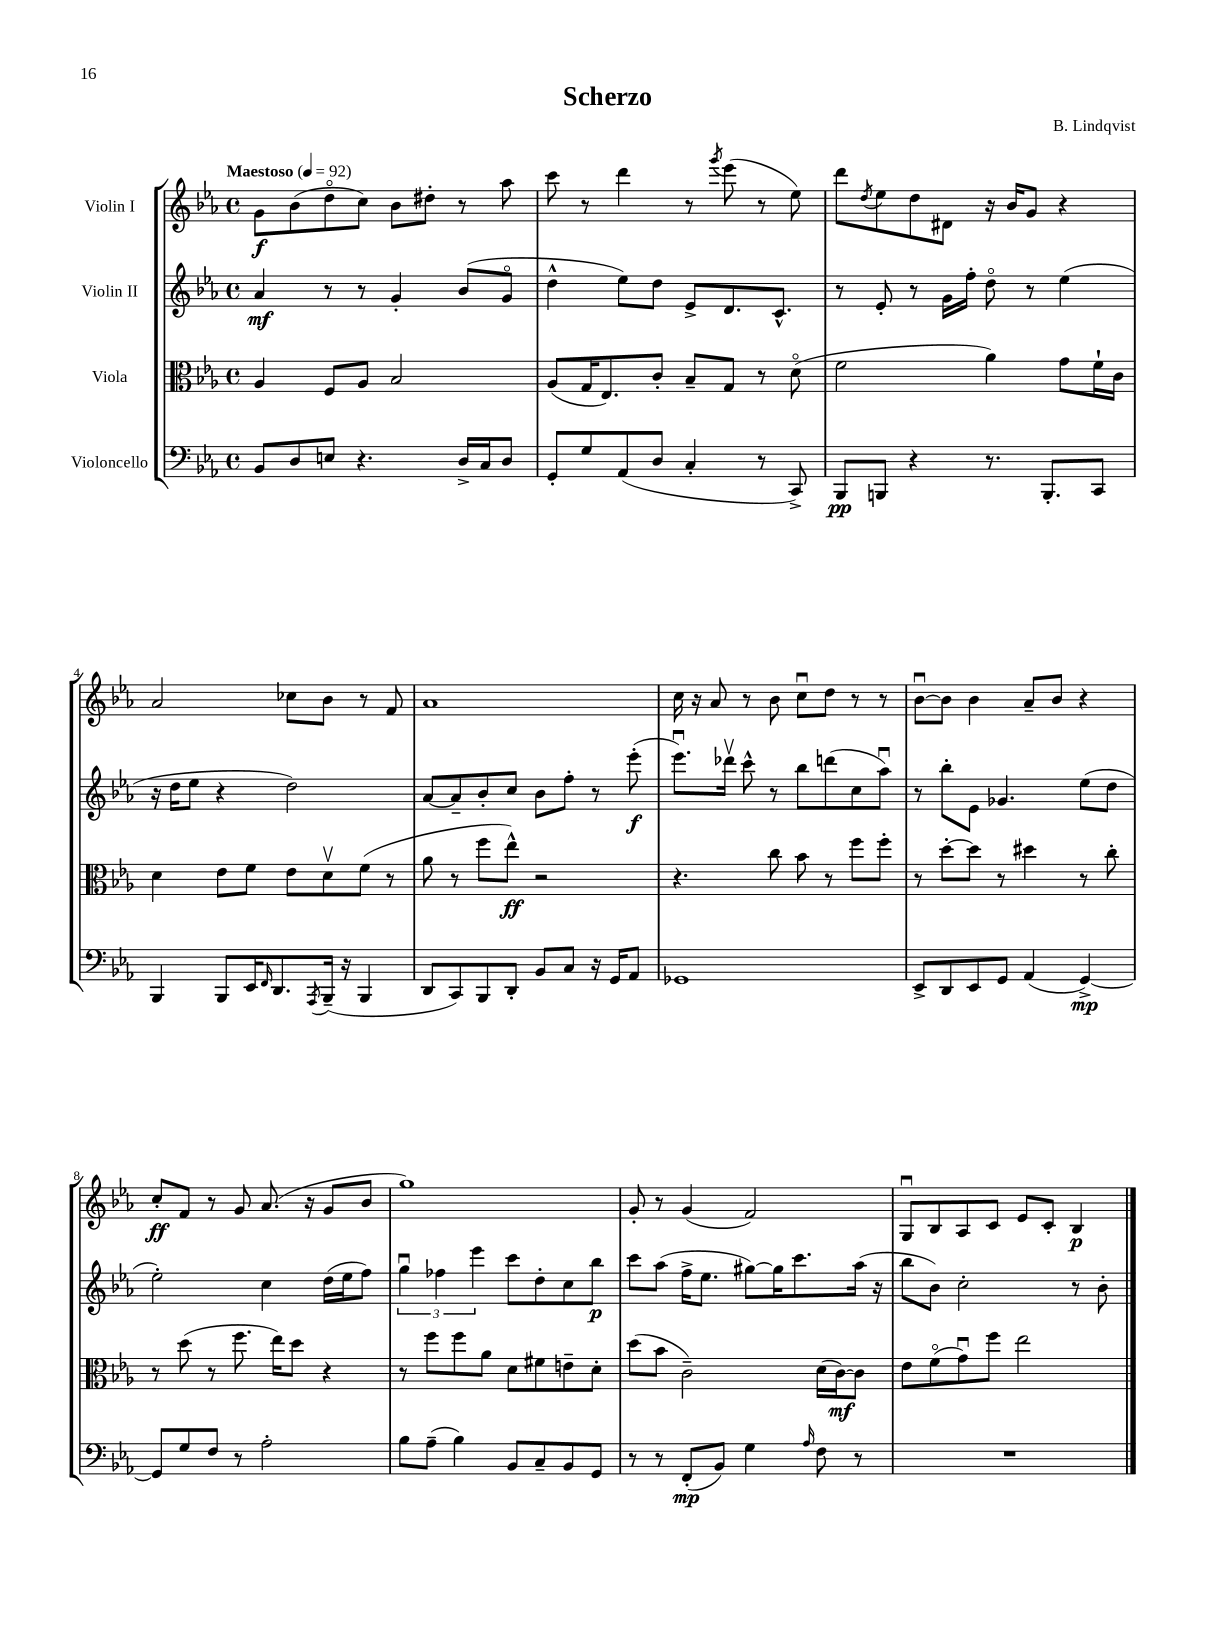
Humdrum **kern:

**kern	**kern	**kern	**kern
*staff4	*staff3	*staff2	*staff1
*clefF4	*clefC3	*clefG2	*clefG2
*k[b-e-a-]	*k[b-e-a-]	*k[b-e-a-]	*k[b-e-a-]
*M4/4	*M4/4	*M4/4	*M4/4
*met(c)	*met(c)	*met(c)	*met(c)
*MM92	*MM92	*MM92	*MM92
8BB-/L	4A-/	4a-/	8g\L
8D/	.	.	(8b-\
8E/J	8F/L	8r	8ddo\
4.r	8A-/J	8r	8cc\J)
.	2B-/	4g'/	8b-\L
.	.	.	8dd#'\J
16D^/LL	.	(8b-/L	8r
16C/J	.	.	.
8D/J	.	8go/J	8aa-\
=	=	=	=
8GG'/L	(8A-/L	4dd^^\	8ccc\
8G/	16G/K	.	8r
.	8.E-/)	.	.
(8AA-/	.	8ee-\L)	4ddd\
8D/J	8c'/J	8dd\J	.
4C'/	8B-~/L	8e-^/L	8r
.	.	.	8qggg/
.	8G/J	8.d/	(8eee-\
8r	8r	.	8r
.	.	8.c^^/J	.
8CC^/)	(8do\	.	8ee-\)
=	=	=	=
8BBB-/L	2f\	8r	8ddd\L
.	.	.	8qdd/
8BBB/J	.	8e-'/	8ee-\
4r	.	8r	8dd\
.	.	16g\LL	8d#\J
.	.	16ff'\JJ	.
8.r	4a-\)	8ddo\	16r
.	.	.	16b-/LK
.	.	8r	8g/J
8.BBB'/L	.	.	.
.	8g\L	(4ee-\	4r
8CC/J	16f`\L	.	.
.	16c\JJ	.	.
=	=	=	=
4BBB-/	4d\	16r	2a-/
.	.	16dd\LK	.
.	.	8ee-\J	.
8BBB-/L	8e-\L	4r	.
16EE-/K	8f\J	.	.
16qqFF/	.	.	.
8.DD/	.	.	.
.	8e-\L	2dd\)	8cc-\L
8qAAA-/	.	.	.
(16BBB-~/Jk	8dv\	.	8b-\J
16r	.	.	.
4BBB-/	(8f\J	.	8r
.	8r	.	8f/
=	=	=	=
8DD/L	8a-\	[8a-/L	1a-
8CC/)	8r	8a-~/]	.
8BBB-/	8ff\L	8b-'/	.
8DD'/J	8ee-^^\J)	8cc/J	.
8BB-/L	2r	8b-\L	.
8C/J	.	8ff'\J	.
16r	.	8r	.
16GG/LK	.	.	.
8AA-/J	.	(8eee-'\	.
=	=	=	=
1GG-	4.r	8.eee-u\L)	16cc\
.	.	.	16r
.	.	.	8a-/
.	.	16ddd-v\Jk	.
.	.	8ccc^^\	8r
.	8cc\	8r	8b-\
.	8b-\	8bb-\L	8ccu\L
.	8r	(8ddd\	8dd\J
.	8ff\L	8cc\	8r
.	8ff'\J	8aa-u\J)	8r
=	=	=	=
8EE-^/L	8r	8r	[8b-u\L
8DD/	[8dd'\L	8bb-'\L	8b-\]J
8EE-/	8dd\]J	8e-\J	4b-\
8GG/J	8r	4.g-/	.
(4AA-/	4dd#\	.	8a-~/L
.	.	.	8b-/J
[4GG^/)	8r	(8ee-\L	4r
.	8cc'\	8dd\J	.
=	=	=	=
8GG/]L	8r	2ee-'\)	8cc'/L
8G/	(8dd\	.	8f/J
8F/J	8r	.	8r
8r	8.ff\	.	8g/
2A-'\	.	4cc\	(8.a-/
.	16ee-\LK)	.	.
.	8dd\J	.	.
.	.	.	16r
.	4r	(16dd\LL	8g/L
.	.	16ee-\J	.
.	.	8ff\J)	8b-/J
=	=	=	=
8B-\L	8r	6ggu\	1gg)
(8A-~\J	8ff\L	.	.
.	.	6ff-\	.
4B-\)	8ff\	.	.
.	.	6eee-\	.
.	8a-\J	.	.
8BB-/L	8d\L	8ccc\L	.
8C~/	8f#\	8dd'\	.
8BB-/	8e~\	8cc\	.
8GG/J	8d'\J	8bb-\J	.
=	=	=	=
8r	(8dd\L	8ccc\L	8g'/
8r	8b-\J	(8aa-\J	8r
(8FF'/L	2c~\)	16ff^\LK	(4g/
.	.	8.ee-\J	.
8BB-/J)	.	.	.
4G\	.	[8gg#\L)	2f/)
.	.	16gg#\]K	.
.	.	8.ccc\	.
16qqA-/	.	.	.
8F\	(16d\LL	.	.
.	[16c\J)	.	.
8r	8c\]J	(16aa-\Jk	.
.	.	16r	.
=	=	=	=
1r	8e-\L	8bb-\L	8Gu/L
.	(8fo\	8b-\J)	8B-/
.	8gu\)	2cc'\	8A-/
.	8ff\J	.	8c/J
.	2ee-\	.	8e-/L
.	.	.	8c'/J
.	.	8r	4B-/
.	.	8b-'\	.
==	==	==	==
*-	*-	*-	*-
